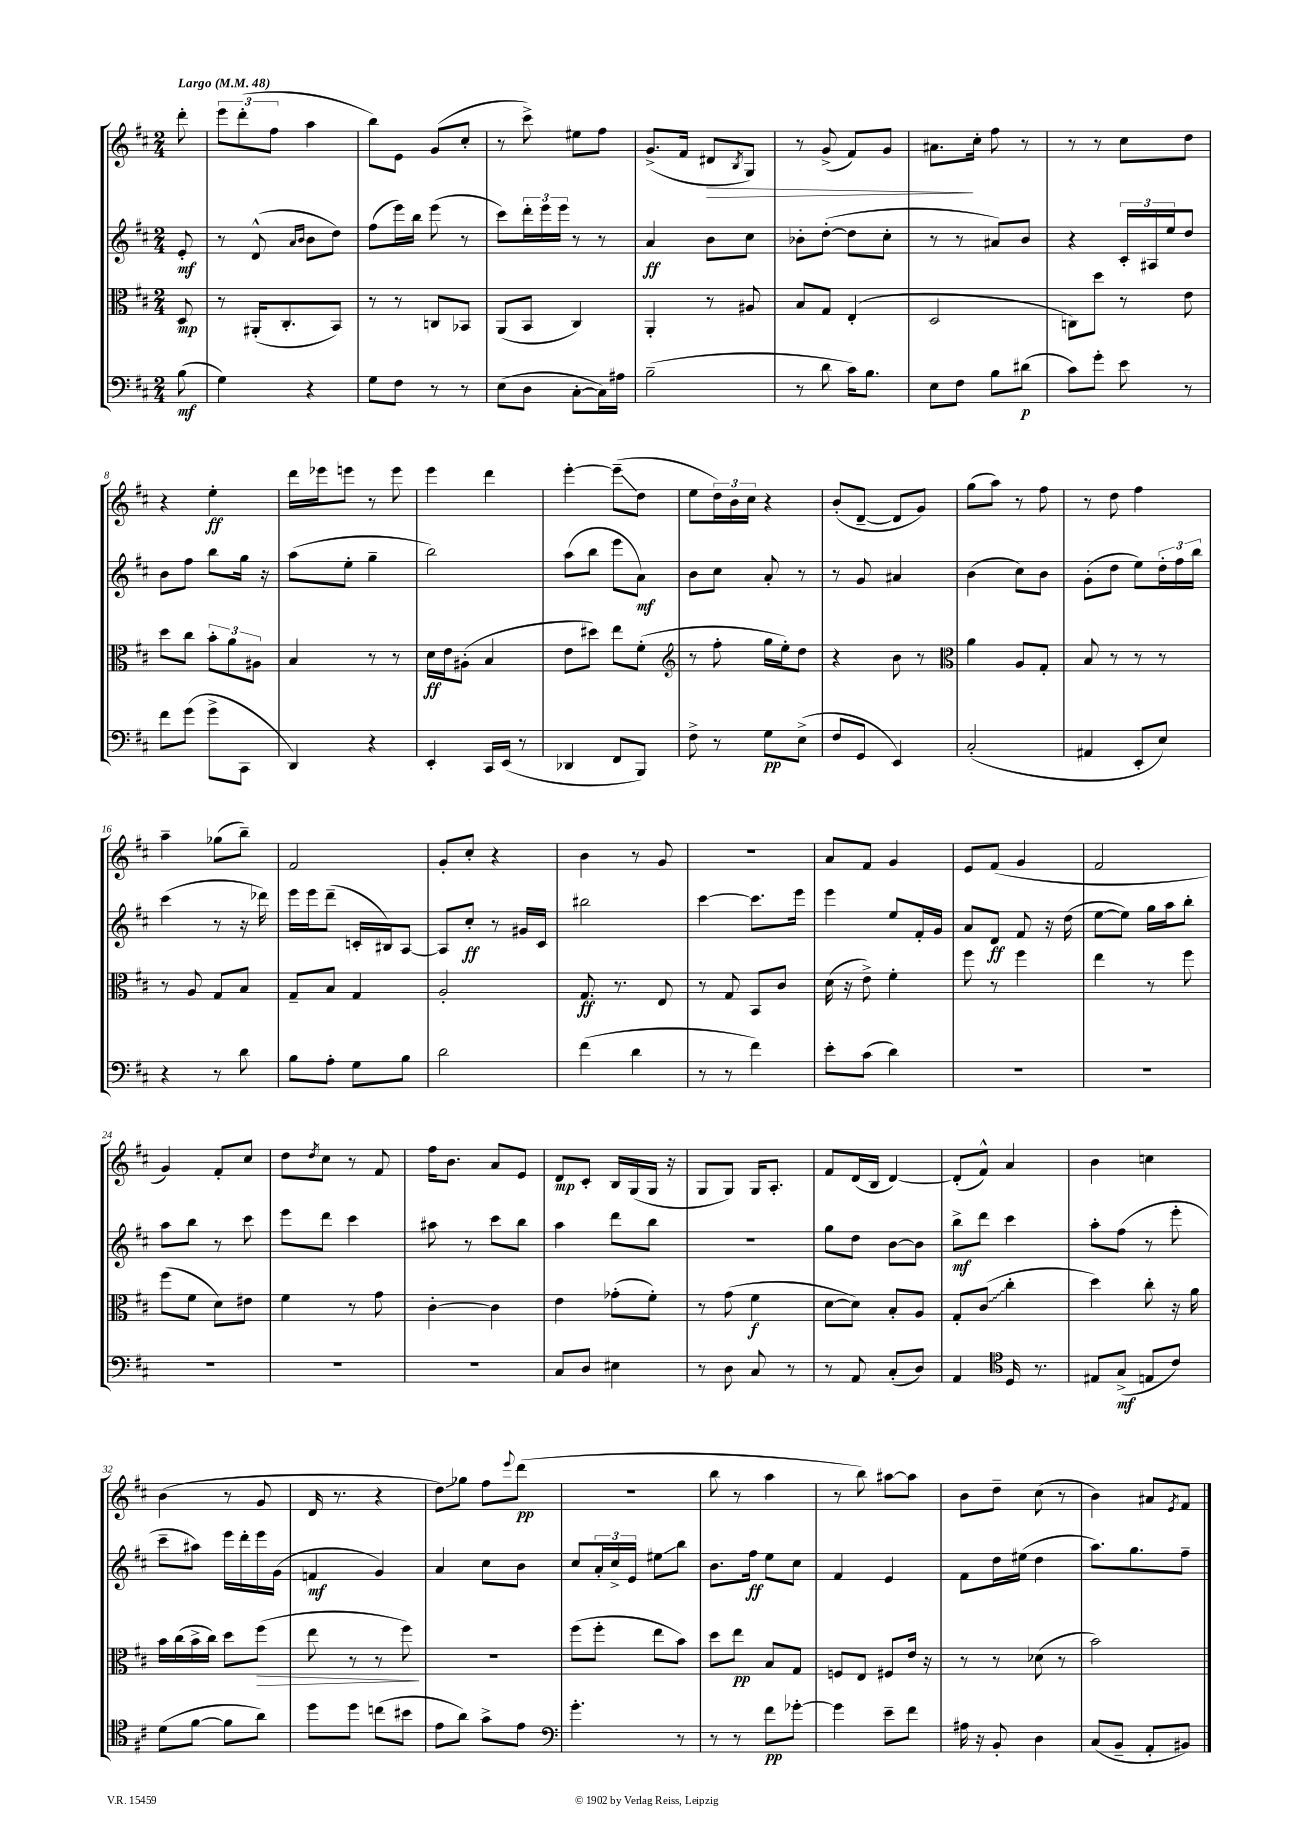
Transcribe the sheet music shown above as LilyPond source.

<<
\new StaffGroup <<
\new Staff = "s0" {
    \clef treble \key d \major \numericTimeSignature \time 2/4 \partial 8 \tempo "Largo" 4 = 48
    d'''8-. |
    \tuplet 3/2 { e'''8 d'''8-.( fis''8 } a''4 |
    b''8) e'8 g'8( cis''8-. |
    r8 cis'''8->) eis''8 fis''8 |
    g'8.->( fis'16 dis'8\> \acciaccatura { b8 } g8) |
    r8 g'8->( fis'8) g'8 |
    ais'8.\! cis''16-. fis''8 r8 |
    r8 r8 cis''8 d''8 |
    r4 e''4-.\ff |
    d'''16 ees'''16 e'''8 r8 e'''8 |
    e'''4 d'''4 |
    e'''4~-. e'''8--\glissando( d''8 |
    e''8 \tuplet 3/2 { d''16) b'16 cis''16 } r4 |
    b'8-.( d'8~-- d'8 g'8) |
    g''8( a''8) r8 fis''8 |
    r8 d''8 fis''4 |
    a''4-- ges''8( b''8--) |
    fis'2 |
    g'8-. cis''8-. r4 |
    b'4 r8 g'8 |
    r2 |
    a'8 fis'8 g'4 |
    e'8 fis'8( g'4 |
    fis'2 |
    g'4) fis'8-. cis''8 |
    d''8 \acciaccatura { d''8 } cis''8 r8 fis'8 |
    fis''16 b'8. a'8 e'8 |
    d'8\mp cis'8-. b16 g16( g16 r16 |
    g8 g8) g16 a8.-. |
    fis'8 d'16( b16 d'4~) |
    d'8-.( fis'8-^) a'4 |
    b'4 c''4 |
    b'4( r8 g'8 |
    d'16 r8. r4 |
    d''8\glissando) ges''8 fis''8 \appoggiatura { e'''8 } d'''8\pp( |
    r2 |
    b''8 r8 a''4 |
    r8 b''8) ais''8~ ais''8 |
    b'8 d''8-- cis''8( r8 |
    b'4) ais'8 \acciaccatura { e'8 } fis'8 \bar "|." |
}
\new Staff = "s1" {
    \clef treble \key d \major \numericTimeSignature \time 2/4 \partial 8
    e'8-.\mf |
    r8 d'8-^( \grace { a'16 b'16 } b'8 d''8) |
    fis''8( e'''16) b''16 e'''8( r8 |
    cis'''8) \tuplet 3/2 { d'''16-. e'''16 e'''16 } r8 r8 |
    a'4\ff b'8 cis''8 |
    bes'8-. d''8~-.( d''8 cis''8-. |
    r8 r8 ais'8) b'8 |
    r4 \tuplet 3/2 { cis'16-. ais16 e''16 } d''8 |
    b'8 fis''8 b''8 g''16 r16 |
    a''8( e''8-. g''4-- |
    b''2) |
    a''8( b''8 e'''8 a'8\mf) |
    b'8 cis''8 a'8-. r8 |
    r8 g'8 ais'4 |
    b'4( cis''8) b'8 |
    g'8-.( d''8 e''8) \tuplet 3/2 { d''16-. fis''16 b''16 } |
    cis'''4( r8 r16 des'''16) |
    e'''16 e'''16 d'''8--( c'16-. bis16) a8~ |
    a8 cis''8-.\ff r8 gis'16 cis'16 |
    bis''2 |
    cis'''4~ cis'''8. e'''16 |
    e'''4 e''8 fis'16-. g'16 |
    a'8 d'8\ff fis'8 r16 d''16( |
    e''8~ e''8) g''16 a''16 b''8-. |
    a''8 b''8 r8 cis'''8 |
    e'''8 d'''8 cis'''4 |
    ais''8 r8 cis'''8 b''8 |
    a''4 d'''8 b''8 |
    R2 |
    g''8 d''8 b'8~ b'8 |
    b''8->\mf d'''8 cis'''4 |
    a''8-. fis''8( r8 e'''8-. |
    cis'''8-- ais''8) e'''16 d'''16-. e'''16 g'16( |
    f'4\mf g'4) |
    a'4 cis''8 b'8 |
    cis''8 \tuplet 3/2 { a'16-. cis''16-> e'16 } eis''8\glissando b''8 |
    b'8. fis''16\ff e''8 cis''8 |
    fis'4 e'4 |
    fis'8 d''16 eis''16( d''4 |
    a''8.) g''8. fis''8-- \bar "|." |
}
\new Staff = "s2" {
    \clef alto \key d \major \numericTimeSignature \time 2/4 \partial 8
    d8\mp |
    r8 ais,16-.( cis8.-. b,8) |
    r8 r8 c8 bes,8 |
    a,8( b,8 cis4) |
    a,4-. r8 ais8 |
    b8 g8 e4-.( |
    d2 |
    c8) d''8 r8 e'8 |
    d''8 cis''8 \tuplet 3/2 { b'8-. a'8 ais8 } |
    b4 r8 r8 |
    d'16\ff e'16 ais8-.( b4 |
    e'8 dis''8) e''8 fis'8-.( |
    \clef treble r8 fis''8-. g''16 e''16-.) d''8 |
    r4 b'8 r8 |
    \clef alto a'4 a8 g8-. |
    b8 r8 r8 r8 |
    r8 a8 g8 b8 |
    g8-- b8 g4 |
    a2-. |
    g8.\ff r8. e8 |
    r8 g8 b,8 cis'8 |
    d'16( r16 e'8->) fis'4-. |
    fis''8 r8 fis''4 |
    e''4 r8 fis''8 |
    fis''8( fis'8 d'8) eis'8 |
    fis'4 r8 g'8 |
    cis'4~-. cis'4 |
    e'4 ges'8-.( fis'8-.) |
    r8 g'8( fis'4\f |
    d'8~ d'8) b8-. a8 |
    g8-. \once \override Glissando.style = #'zigzag cis'8\glissando( cis''4-. |
    d''4) cis''8-. r16 a'16 |
    b'16 cis''16( b'16-> cis''16) d''8 fis''8\>( |
    e''8 r8 r8 fis''8\!) |
    r2 |
    fis''8( fis''8-. e''8 b'8) |
    d''8 e''8\pp b8 g8 |
    f8 e8 fis8 e'16 r16 |
    r8 r8 des'8( r8 |
    b'2) \bar "|." |
}
\new Staff = "s3" {
    \clef bass \key d \major \numericTimeSignature \time 2/4 \partial 8
    b8\mf( |
    g4) r4 |
    g8 fis8 r8 r8 |
    e8( d8 cis8~-. cis16) ais16 |
    b2--( |
    r8 d'8 cis'16) b8. |
    e8 fis8 b8 dis'8\p( |
    cis'8) g'8-. e'8 r8 |
    fis'8 g'8( g'8-> cis,8 |
    d,4) r4 |
    e,4-. cis,16 e,16( r8 |
    des,4 fis,8 b,,8) |
    fis8-> r8 g8\pp e8->( |
    fis8 g,8 e,4) |
    cis2-.( |
    ais,4 e,8-. e8) |
    r4 r8 d'8 |
    b8 a8-. g8 b8 |
    d'2 |
    fis'4( d'4 |
    r8 r8 fis'4) |
    e'8-. cis'8( d'4) |
    R2 |
    R2 |
    R2 |
    R2 |
    R2 |
    cis8 d8 eis4 |
    r8 d8 cis8 r8 |
    r8 a,8 cis8-.( d8) |
    a,4 \clef tenor d16 r8. |
    eis8 g8->\mf( e8 cis'8) |
    d'8( fis'8~ fis'8 a'8) |
    d''8 d''8 c''8( bis'8 |
    e'8 a'8) g'8-> e'8 |
    \clef bass g'4.-. r8 |
    r8 r8 fis'8\pp ges'8~-. |
    ges'4 e'8-- fis'8 |
    ais16 r16 b,8-. d4 |
    cis8( b,8-- a,8-. bis,8) \bar "|." |
}
>>
>>
